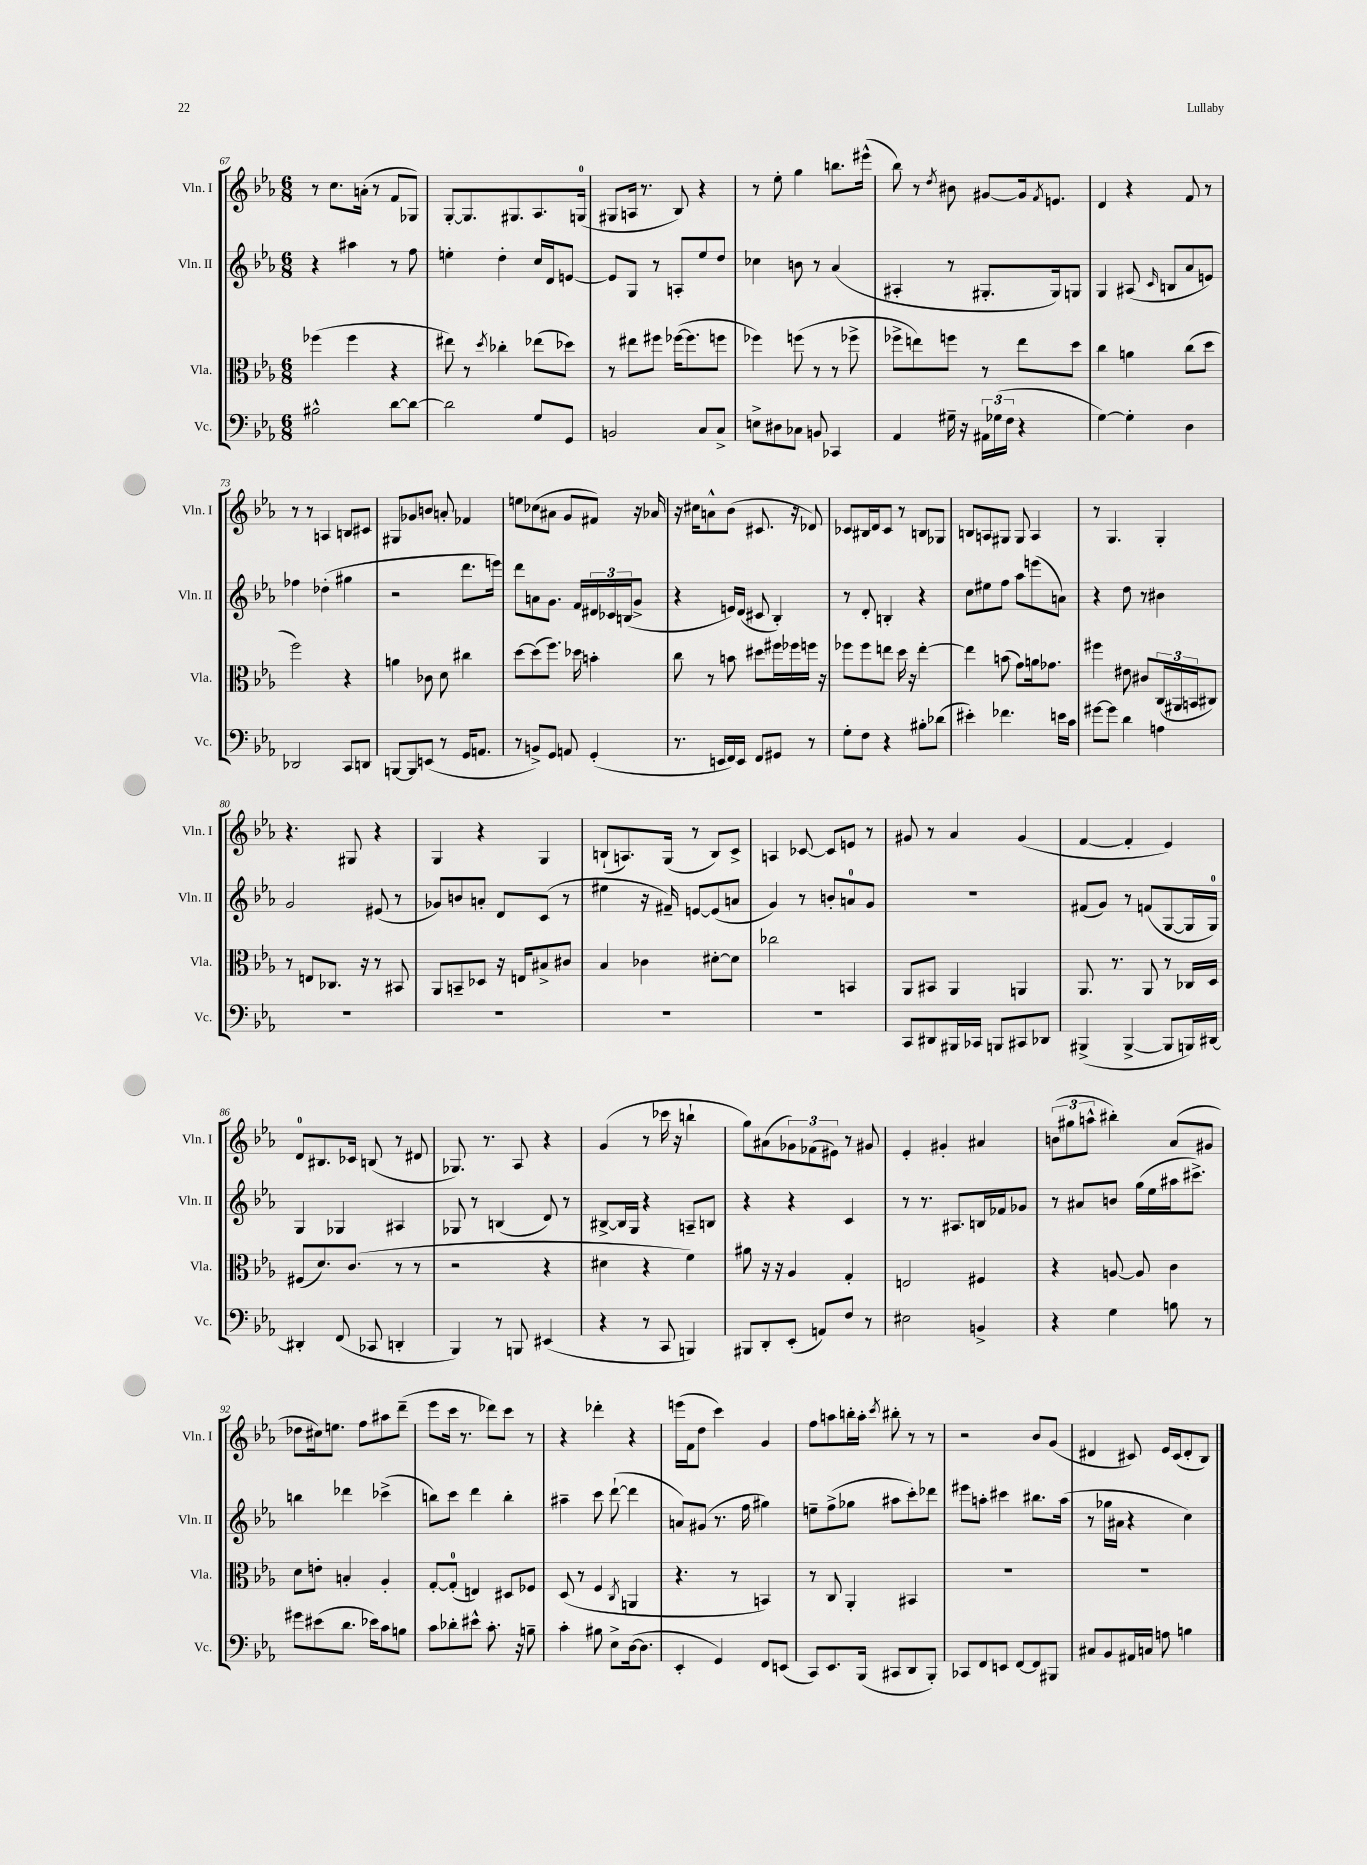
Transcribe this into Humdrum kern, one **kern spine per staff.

**kern	**kern	**kern	**kern
*staff4	*staff3	*staff2	*staff1
*clefF4	*clefC3	*clefG2	*clefG2
*k[b-e-a-]	*k[b-e-a-]	*k[b-e-a-]	*k[b-e-a-]
*M6/8	*M6/8	*M6/8	*M6/8
2B#^^\	(4ff-\	4r	8r
.	.	.	8.cc\L
.	4ff-\	4aa#\	.
.	.	.	(16a'\Jk
.	.	.	8r
[8d\L	4r	8r	8f/L
8d\_J	.	8ff\	8G-/J)
=	=	=	=
2d\]	8ee#\)	4ee'\	[8G'/L
.	8r	.	8.G/]
.	8qdd/	.	.
.	4cc-'\	4dd'\	.
.	.	.	8.G#/
8G/L	(8ee-\L	16cc/LL	8.A-/
.	.	16d/J	.
8GG/J	8dd-\J)	[8e/J	.
.	.	.	(16G/Jk
=	=	=	=
2BB/	8r	8e/]L	8G#/L
.	8ee#\L	8G/J	16A/Jk
.	.	.	8.r
.	8ff#\J	8r	.
.	([16ff-\LK	8A'/L	8B-/)
.	8.ff-\]	.	.
8C/L	.	8ee-/	4r
8C^/J	8ff\J	8dd/J	.
=	=	=	=
8E^\L	4ff-\)	4cc-\	8r
8D#\	.	.	8ee-'\
8C-\J	(8ff\	8b\	4gg\
8BB/	8r	8r	.
4CC-/	8r	(4a-/	8.bb\L
.	8ff-^\	.	.
.	.	.	(16eee#^^\Jk
=	=	=	=
4AA-/	8ff-^\L	4A#'/	8bb-\)
.	8ee\)	.	8r
.	.	.	8qdd/
16G#~\	8ff\J	8r	8b#\
16r	.	.	.
24AA#\LL	8r	8.G#'/L	[8g#/L
(24G-\	.	.	.
24F\JJ	.	.	.
4r	8ee\L	.	16g#/]k
.	.	.	8qf/
.	.	16G#/k)	8.e/J
.	8dd\J	8G/J	.
=	=	=	=
[4G\)	4cc\	4G/	4d/
4G'\]	4a\	(8A#/	4r
.	.	16qqc/	.
.	.	8B/L	.
4D\	(8cc\L	8a-/	8f/
.	8dd\J	8e/J)	8r
=	=	=	=
2DD-/	2ff\)	4ff-\	8r
.	.	.	8r
.	.	(4dd-'\	4A/
8CC/L	4r	4gg#\	8B/L
8DD/J	.	.	8c#/J
=	=	=	=
[8BBB/L	4a\	2r	8G#/L
8BBB/]	.	.	8g-/
(8EE/J	8c-\	.	8b/J
8r	8d\	.	8a'/
16GG/LK	4cc#\	8.ddd\L	4f-/
8.AA/J	.	.	.
.	.	16eee\Jk)	.
=	=	=	=
8r	[8dd\L	8ddd\L	8ee\L
8BB^/L)	(8dd\]	8a\	(8cc-\
8GG/J	8.ff\J)	8.g\J	8a#\J
8AA/	.	.	8g/L
.	16dd-\	16f/LL	.
(4GG'/	4b'\	24d#/	8f#/J)
.	.	24c-/	.
.	.	(24B/J	.
.	.	8g^/J	16r
.	.	.	16a-/
=	=	=	=
8.r	8cc\	4r	16r
.	.	.	16cc#\LK
.	8r	.	8a^^\
16EE/LL	.	.	.
16FF/)	8b\	16e/LL)	(8b-\J
16EE/JJ	.	(16d/JJ	.
8FF/L	8dd#\L	8c#/	8.c#/
8GG#/J	16ff#\L	4B-'/)	.
.	16ff-\	.	16r
8r	16ff\JJ	.	8d-/)
.	16r	.	.
=	=	=	=
8G'\L	8ff-\L	8r	8c-/L
8F\J	8ff-\	8d'/	16B#/L
.	.	.	16d/J
4r	8ee\J	4B'/	8c-/J
.	16dd\	.	8r
.	16r	.	.
8B#'\L	[4ee'\	4r	8B/L
(8d-\J	.	.	8G-/J
=	=	=	=
4e#'\)	4ee\]	8cc\L	8B/L
.	.	8ee#\	8A/
4.f-\	(8b\	8ff\J	8G#/J
.	8g\L)	8aa-\L	8G#/
.	16a\k	(8eee\	4A/
.	8.g-\J	.	.
16e\LL	.	8a\J)	.
16c\JJ	.	.	.
=	=	=	=
[8g#\L	4ff#\	4r	8r
8g#\]J	.	.	4.G/
4d\	8e#\	8dd\	.
.	8c#/L	8r	.
4A\	(24C/L	4b#\	4G'/
.	24AA#/	.	.
.	24BB/J	.	.
.	8C#/J)	.	.
=	=	=	=
2.r	8r	2g/	4.r
.	8E/L	.	.
.	8.C-/J	.	.
.	.	.	8G#/
.	16r	.	.
.	8r	(8e#/	4r
.	8BB#/	8r	.
=	=	=	=
2.r	8AA-/L	8g-/L)	4G/
.	8BB~/	8b/	.
.	8D-/J	8a'/J	4r
.	16r	8d/L	.
.	16E/LK	.	.
.	8B#^/	(8c/J	4G/
.	8c#/J	8r	.
=	=	=	=
2.r	4B-/	4ee#\	(8B`/L
.	.	.	8.A/)
.	4c-\	16r	.
.	.	16f#~/)	(16G/Jk
.	.	[8e/L	8r
.	[8d#'\L	(8e/]	8B/L)
.	8d#\]J	8a/J	8c^/J
=	=	=	=
2.r	2cc-\	4g/)	4A/
.	.	8r	[8c-/
.	.	8b'/L	8c-/]L
.	4BB/	8a/	8e/J
.	.	8g/J	8r
=	=	=	=
8CC/L	8AA-/L	2.r	8g#/
8DD#/	8BB#/J	.	8r
16BBB#/L	4AA-/	.	4a-/
16CC-/JJ	.	.	.
8BBB/L	.	.	.
8CC#/	4AA/	.	(4g#/
8DD-/J	.	.	.
=	=	=	=
(4BBB#^/	8.AA-/	(8f#/L	[4f/
.	.	8g/J)	.
.	8.r	.	.
[4BBB#^/	.	8r	4f'/]
.	8AA-/	(8f/L	.
8BBB#/]L	8r	[8G/	4e-/)
16BBB/L)	16C-/LL	16G/]L	.
[16DD#/JJ	16D/JJ	16G/JJ)	.
=	=	=	=
4DD#'/]	(8F#/L	4G/	8d/L
.	8.d/)	.	8.B#/
(8FF/	.	4G-/	.
.	(8.c/J	.	16c-/Jk
8CC-/	.	.	(8B/
4DD'/	8r	4A#/	8r
.	8r	.	8d#/
=	=	=	=
4BBB-/)	2r	8G-/	8.G-/)
.	.	8r	.
.	.	.	8.r
8r	.	(4B/	.
8BBB/	.	.	8A-/
(4EE#/	4r	8d/)	4r
.	.	8r	.
=	=	=	=
4r	4d#\	[8B#^/L	(4g/
.	.	16B#/]L	.
.	.	16G/JJ	.
8r	4r	4r	8r
8CC/	.	.	16ccc-\
.	.	.	16r
4BBB/)	4f\)	8A~/L	4bb`\
.	.	8B/J	.
=	=	=	=
8BBB#/L	8a#\	4r	8gg\L)
8DD'/	16r	.	(8a#\
.	16r	.	.
(8EE-'/J	4A-/	4r	12g-\)
.	.	.	(12f-\
8AA/L)	.	.	.
.	.	.	12e#\J)
8F/J	4G'/	4c/	8r
8r	.	.	8g#/
=	=	=	=
2E#\	2E/	8r	4e-'/
.	.	8.r	.
.	.	.	4g#'/
.	.	8.A#/L	.
4BB^/	4F#/	16B/L	4a#/
.	.	16f-/J	.
.	.	8g-/J	.
=	=	=	=
4r	4r	8r	(12b\L
.	.	.	12gg#\
.	.	8a#/L	.
.	.	.	12aa^^\J
4G\	[8A/	8b/J	4bb#'\)
.	8A/]	(16gg\LL	.
.	.	16ee-\	.
8B\	4c\	16aa#\J	(8a-/L
.	.	8.ccc#^\J)	.
8r	.	.	8g#/J
=	=	=	=
8g#\L	8d\L	4bb\	8dd-\L
(8e#\	8e'\J	.	16cc#\k)
.	.	.	8.ee\J
8.d\J	4B'/	4ddd-\	.
.	.	.	8ff\L
16e-\LK)	.	.	.
8c\	4A-'/	(4ccc-^\	8aa#\
8B\J	.	.	(8ddd~\J
=	=	=	=
8c\L	[8G'/L	8bb\L)	8eee-\L
8d-'\	(8G'/]J	8ccc\J	16ccc\Jk
.	.	.	8.r
8e#^^\J	4E/)	4ddd\	.
8.c'\	.	.	8ddd-\L)
.	8D#/L	4bb'\	8ccc\J
16r	.	.	.
8B~\	8F-/J	.	8r
=	=	=	=
4c'\	(8D/	4aa#~\	4r
.	8r	.	.
8B#\	4F/	8ccc\	4ddd-'\
8E-^\L	.	([8ddd`\	.
.	8qC/	.	.
([16D\k	4AA/	4ddd\]	4r
8.D\]J	.	.	.
=	=	=	=
4EE-'/	4.r	8a/L)	(16eee\LL
.	.	.	16f\J
.	.	(8g#/J	8dd\J
4GG/)	.	8.r	4ccc\)
.	8r	.	.
.	.	16ff\	.
8FF/L	4BB/)	4gg#\)	4g/
(8EE/J	.	.	.
=	=	=	=
8CC/L)	8r	8ee~\L	8ff\L
8.EE-/	8C/	(8ff^\	8aa\
.	4AA-'/	8gg-\J	16bb'\L
(16BBB-/Jk	.	.	16aa'\JJ
.	.	.	8qccc/
8CC#/L	.	8aa#\L	8bb#'\
8DD/	4BB#/	8ccc'\)	8r
8BBB-'/J)	.	8ddd-\J	8r
=	=	=	=
8CC-/L	2.r	8eee#\L	2r
8FF/	.	8aa'\J	.
8EE/J	.	4ccc#\	.
[8FF/L	.	.	.
8FF/]	.	8.bb#\L	8b-/L
8BBB#/J	.	.	(8g/J
.	.	(16aa\Jk	.
=	=	=	=
8C#/L	2.r	8r	4d#/
8BB-/	.	16gg-\LL	.
.	.	16a#\JJ	.
16AA#/L	.	4r	8c#/)
16C/JJ	.	.	.
8A\	.	.	16e-/LL
.	.	.	(16c#/J
4B\	.	4cc\)	8d#'/
.	.	.	8B-/J)
==	==	==	==
*-	*-	*-	*-
